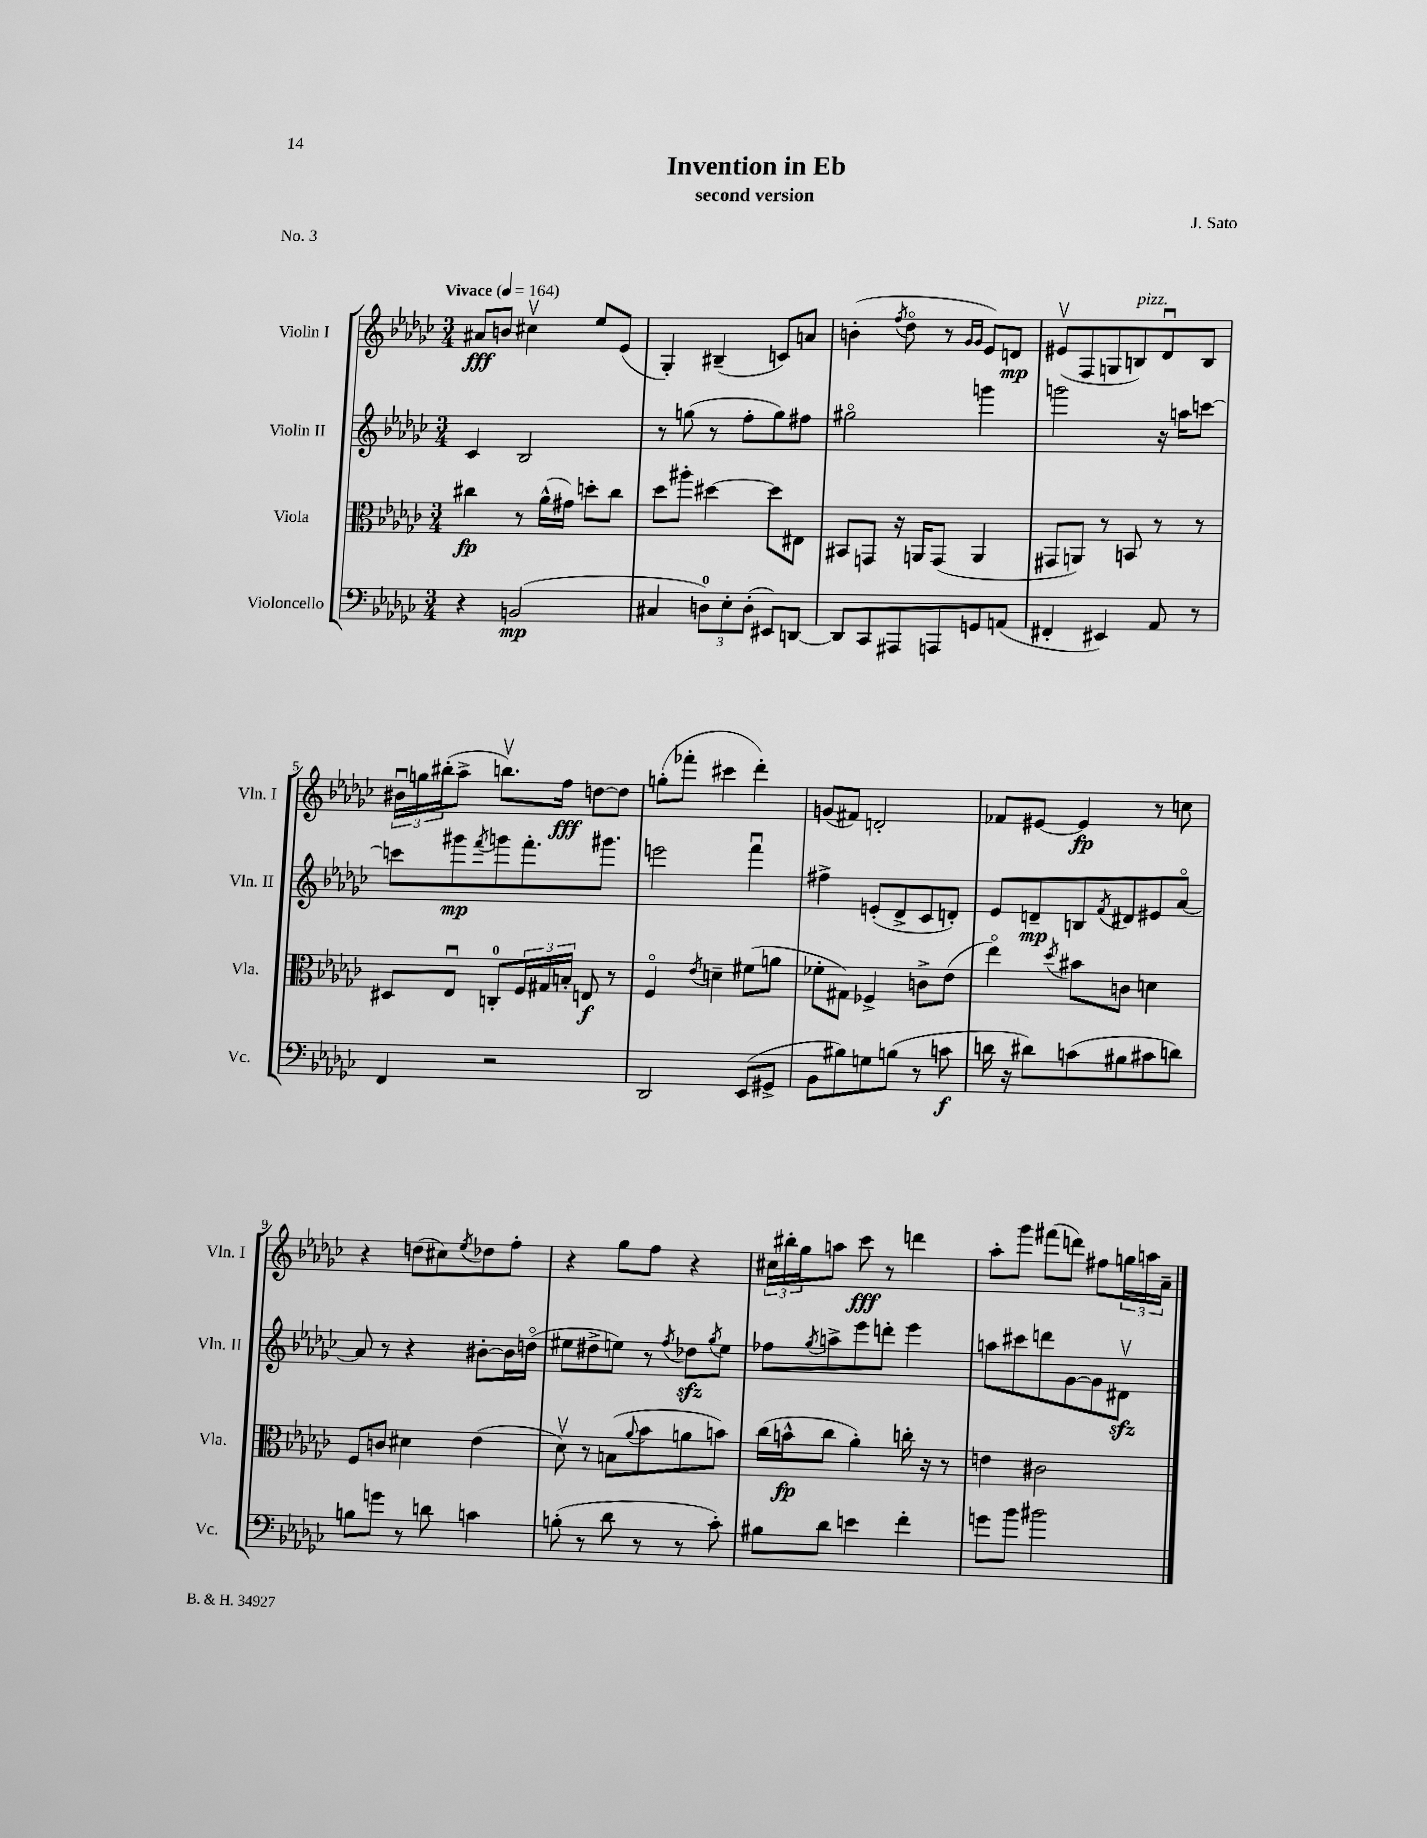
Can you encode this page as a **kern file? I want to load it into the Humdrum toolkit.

**kern	**kern	**kern	**kern
*staff4	*staff3	*staff2	*staff1
*clefF4	*clefC3	*clefG2	*clefG2
*k[b-e-a-d-g-c-]	*k[b-e-a-d-g-c-]	*k[b-e-a-d-g-c-]	*k[b-e-a-d-g-c-]
*M3/4	*M3/4	*M3/4	*M3/4
*MM164	*MM164	*MM164	*MM164
4r	4cc#	4c-	8a#
.	.	.	8b
(2BB	8r	2B-	4cc#v
.	(16a-^^	.	.
.	16g#)	.	.
.	8dd'	.	8ee-
.	8cc#	.	(8e-
=	=	=	=
4C#	8dd-	8r	4G-')
.	8aa#'	(8gg	.
12D)	[4dd#	8r	(4B#~
12E-'	.	.	.
.	.	8ff'	.
(12D'	.	.	.
8EE#)	8dd#]	8gg)	8c)
[8DD	8E#	8ff#	8a
=	=	=	=
8DD]	8BB#	2gg#o	(4b'
8CC-	8GG	.	.
.	.	.	8qff
8AAA#	16r	.	8dd-o
.	16AA	.	.
8AAA	(8GG	.	8r
.	.	.	16qqg-
.	.	.	16qqg-
8GG	4AA	4ggg	8e-)
(8AA	.	.	8d
=	=	=	=
4FF#'	8GG#	2ggg	(8e#v
.	8AA)	.	8F
4EE#)	8r	.	8G
.	8BB	.	8B)
8AA-	8r	16r	8d-u
.	.	16aa	.
8r	8r	[8ccc	8B
=	=	=	=
4FF	8D#	8ccc]	24b#u
.	.	.	24gg
.	.	.	(24bb#'
.	8E-u	8ggg#	8aa-^
.	.	8qfff	.
2r	8C'	8ggg	8.bbv)
.	24F	8.fff'	.
.	24G#	.	.
.	.	.	16ff
.	24B'	.	.
.	8E	.	[8dd
.	.	8.ggg#	.
.	8r	.	8dd]
=	=	=	=
2DD-	4Fo	2eee	(8gg'
.	.	.	8fff-'
.	8qe-	.	.
.	4d~	.	4ccc#
(8EE-	(8f#	4fffu	4ddd-')
8GG#^	8a	.	.
=	=	=	=
8BB-	8f-'	4ff#^	(8g
8B#)	8G#)	.	8f#)
8G	4F-^	(8e'	2d'
(8B	.	8d-^	.
8r	8c^	8c-	.
8c	(8e-	8d')	.
=	=	=	=
16d	4ee-o)	8e-	8f-
16r	.	.	.
8d#)	.	8d~	[8e#
.	8qdd-	.	.
(8c	8b#	8B	4e#]
.	.	8qf	.
8B#	8c	8d#	.
8c#	4d	8e#	8r
8d)	.	[8a-o	8cc
=	=	=	=
8B	8F	8a-]	4r
8g	8c	8r	.
8r	4d#	4r	(8dd
8d	.	.	8cc#)
.	.	.	8qee-
4c	(4e-	[8b#'	8dd-
.	.	16b#]	8ff'
.	.	(16ddo	.
=	=	=	=
(8B'	8d-v)	8ee#	4r
8r	8r	8dd#^	.
8d-	(8B	8ee)	8gg-
.	8qqa-	.	.
8r	8b-	8r	8ff
.	.	8qff	.
8r	8a	8dd-	4r
.	.	8qgg-	.
8c-')	8b)	8ee	.
=	=	=	=
8B#	(16cc-	8ff-	24cc#
.	.	.	24bb#'
.	16b^^	.	.
.	.	.	24gg-
.	.	8qgg-	.
8d-	8cc-	8aa^	8aa
4e	4a-')	8eee-	8ccc-
.	.	8ddd'	8r
4f'	16cc'	4eee-	4ddd
.	16r	.	.
.	8r	.	.
=	=	=	=
8g	4e	8aa	8aa-'
8b-	.	8ccc#	8ggg-
2b#	2c#	8ddd	(8fff#
.	.	[8g-	8ddd)
.	.	8g-]	8ff#
.	.	8d#v	24gg
.	.	.	24aa
.	.	.	24a-~
==	==	==	==
*-	*-	*-	*-
